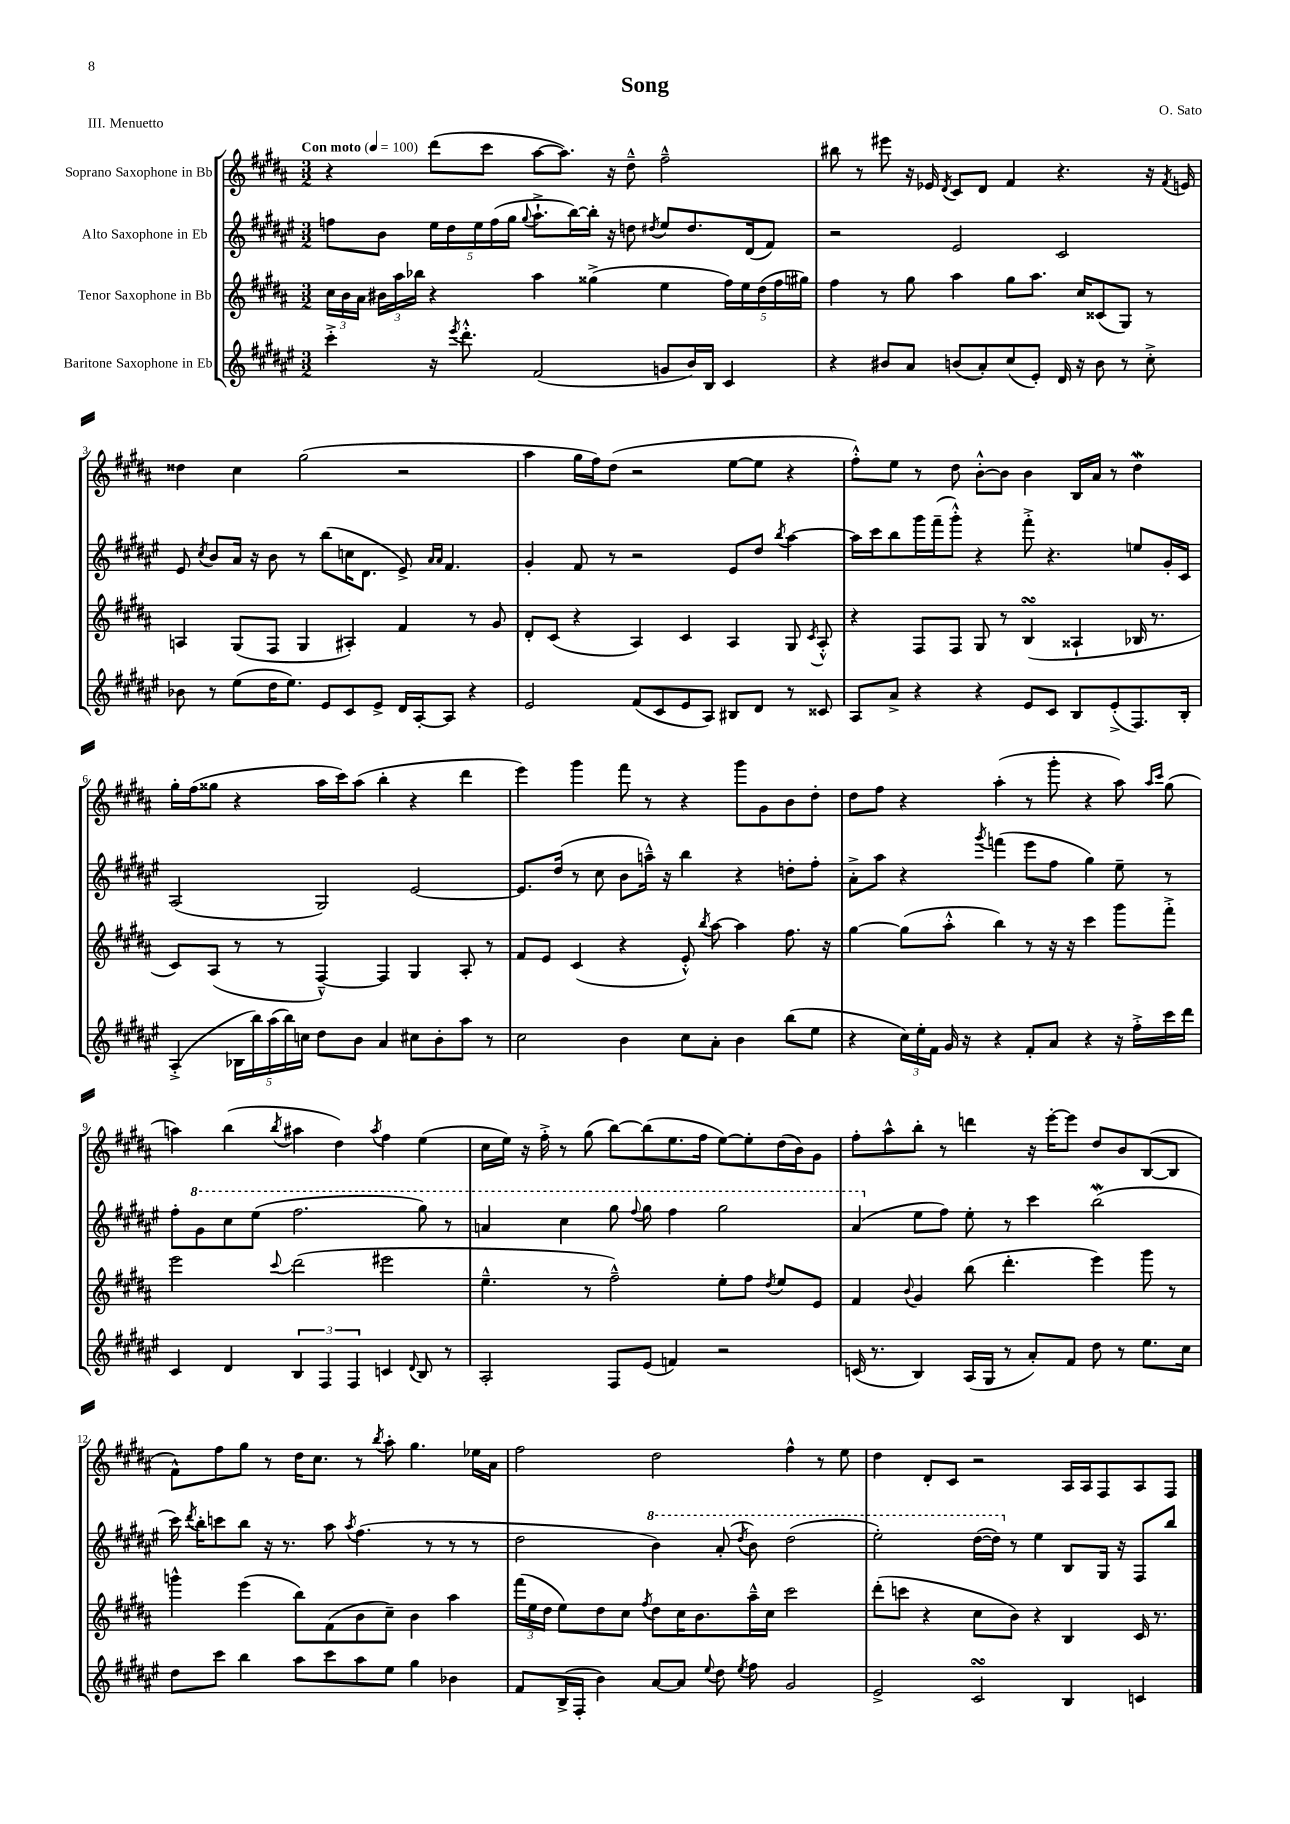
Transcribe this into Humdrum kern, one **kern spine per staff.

**kern	**kern	**kern	**kern
*staff4	*staff3	*staff2	*staff1
*clefG2	*clefG2	*clefG2	*clefG2
*k[f#c#g#d#a#e#]	*k[f#c#g#d#a#]	*k[f#c#g#d#a#e#]	*k[f#c#g#d#a#]
*M3/2	*M3/2	*M3/2	*M3/2
*MM100	*MM100	*MM100	*MM100
4ccc#'^	24cc#	8ff	4r
.	24b	.	.
.	24a#	.	.
.	24b#	8b	.
.	24aa#	.	.
.	24bb-	.	.
16r	4r	20ee#	(8ddd#
.	.	20dd#	.
8qeee#	.	.	.
8.ddd#'^^	.	.	.
.	.	20ee#	.
.	.	.	8ccc#
.	.	(20ff	.
.	.	20gg#	.
.	.	8qqgg#	.
(2f#	4aa#	8.aa#`^	[8aa#
.	.	.	8.aa#])
.	.	[16bb)	.
.	(4gg##^	16bb']	.
.	.	16r	16r
.	.	8dd	8dd#~^^
.	.	8qdd#	.
8g	4ee	8ee#	2ff#~^^
16b)	.	8.dd#	.
16B	.	.	.
4c#	20ff#)	.	.
.	20ee	.	.
.	.	(16d#	.
.	(20dd#	.	.
.	.	8f#)	.
.	20ff#	.	.
.	20gg#)	.	.
=	=	=	=
4r	4ff#	2r	8bb#
.	.	.	8r
8b#	8r	.	8eee#
8a#	8gg#	.	16r
.	.	.	16e-
.	.	.	8qd#
(8b	4aa#	2e#	8c#
8a#')	.	.	8d#
(8cc#	8gg#	.	4f#
8e#')	8.aa#	.	.
16d#	.	2c#	4.r
16r	16cc#	.	.
8b	(8c##	.	.
8r	8G#)	.	.
8cc#'^	8r	.	16r
.	.	.	8qf#
.	.	.	16e
=	=	=	=
8b-	4A	8e#	4dd##
.	.	8qcc#	.
8r	.	8b	.
(8ee#	(8G#	16a#	4cc#
.	.	16r	.
16dd#	8F#	8b	.
8.ee#)	.	.	.
.	4G#	8r	(2gg#
8e#	.	(8bb	.
8c#	4A#')	16cc	.
.	.	8.d#	.
8e#^	.	.	.
16d#	4f#	8e#^)	2r
[16A#'	.	.	.
.	.	16qqa#	.
.	.	16qqa#	.
8A#]	.	4.f#	.
4r	8r	.	.
.	8g#	.	.
=	=	=	=
2e#	8d#'	4g#'	4aa#
.	(8c#	.	.
.	4r	8f#	16gg#
.	.	.	16ff#)
.	.	8r	(8dd#
(8f#	4A#)	2r	2r
8c#	.	.	.
8e#	4c#	.	.
8A#)	.	.	.
8B#	4A#	8e#	[8ee
8d#	.	8dd#	8ee]
.	.	8qbb	.
8r	8G#	[4aa#	4r
.	8qc#	.	.
8c##	8A#'^^	.	.
=	=	=	=
8A#	4r	16aa#]	8ff#'^^)
.	.	16ccc#	.
8a#^	.	8bb	8ee
4r	8F#	16ggg#	8r
.	.	(16fff#~	.
.	8F#	8ggg#'^^)	8dd#
4r	8G#	4r	[8b'^^
.	8r	.	8b]
8e#	(4B	8fff#'^	4b
8c#	.	4.r	.
8B	4A##`	.	16B
.	.	.	16a#
(8e#'^	.	.	8r
8.F#)	16B-	8ee	4dd#
.	8.r	.	.
.	.	16g#'	.
16B'	.	16c#	.
=	=	=	=
(4A#'^	8c#)	(2A#	16gg#'
.	.	.	(16ff#
.	(8A#	.	8gg##
20B-	8r	.	4r
20bb)	.	.	.
(20aa#	.	.	.
.	8r	.	.
20bb)	.	.	.
20cc	.	.	.
8dd#	[4F#~^^)	2G#)	16aa#
.	.	.	16ccc#)
8b	.	.	(8aa#
4a#	4F#]	.	4bb'
8cc#	4G#	[2e#	4r
8b'	.	.	.
8aa#	8A#'	.	4ddd#
8r	8r	.	.
=	=	=	=
2cc#	8f#	8.e#]	4eee)
.	8e	.	.
.	.	(16dd#	.
.	(4c#	8r	4ggg#
.	.	8cc#	.
4b	4r	8b	8fff#
.	.	16aa~^^)	8r
.	.	16r	.
8cc#	8e'^^)	4bb	4r
.	8qbb	.	.
8a#'	[8aa#	.	.
4b	4aa#]	4r	8ggg#
.	.	.	8g#
(8bb	8.ff#	8dd'	8b
8ee#	.	8ff#'	8dd#'
.	16r	.	.
=	=	=	=
4r	[4gg#	8a#'^	8dd#
.	.	8aa#	8ff#
24cc#)	(8gg#]	4r	4r
24ee#'	.	.	.
24f#	.	.	.
16g#	8aa#'^^	.	.
16r	.	.	.
.	.	8qggg#	.
4r	4bb)	(4fff	(4aa#'
8f#'	8r	8eee#	8r
8a#	16r	8ff#	8ggg#'
.	16r	.	.
4r	4ccc#	4gg#)	4r
16r	8ggg#	8ee#~	8aa#)
16ff#'^	.	.	.
.	.	.	16qqaa#
.	.	.	16qqccc#
16ccc#	8fff#'^	8r	(8gg#
16ddd#	.	.	.
=	=	=	=
4c#	2eee	8ff#'	4aa)
.	.	8gg#	.
4d#	.	8ccc#	(4bb
.	.	(8eee#	.
.	8qqccc#	.	8qbb
6B	(2ddd#	2.fff#	4aa#
6F#	.	.	.
.	.	.	4dd#)
6F#	.	.	.
.	.	.	8qaa#
4c	2eee#	.	4ff#
8qqd#	.	.	.
8B	.	8ggg#)	(4ee
8r	.	8r	.
=	=	=	=
2A#'	4.ee~^^	4aa	16cc#
.	.	.	16ee)
.	.	.	16r
.	.	.	16ff#'^
.	.	4ccc#	8r
.	8r	.	(8gg#
8F#	2ff#~^^)	8ggg#	[8bb)
.	.	8qqfff#	.
(8e#	.	8ggg#	(8bb]
4f)	.	4fff#	8.ee
.	.	.	16ff#
2r	8ee'	2ggg#	[8ee)
.	8ff#	.	8ee']
.	8qdd#	.	.
.	8ee	.	(16dd#
.	.	.	16b)
.	8e	.	8g#
=	=	=	=
(16c	4f#	(4aa#	8ff#'
8.r	.	.	.
.	.	.	8aa#^^
.	8qqb	.	.
4B)	4g#	8ee#	8bb'
.	.	8ff#)	8r
(16A#	(8bb	8ee#'	4ddd
16G#	.	.	.
8r	4.ddd#'	8r	.
8a#')	.	4ccc#	16r
.	.	.	[16eee'
8f#	.	.	8eee]
8dd#	4eee)	(2bb	8dd#
8r	.	.	8b
8.ee#	8ggg#	.	([8B
.	8r	.	8B]
16cc#	.	.	.
=	=	=	=
8dd#	4ggg^^	16ccc#)	8f#^^)
.	.	8qddd#	.
.	.	16bb'	.
8ccc#	.	8ccc	8ff#
4bb	(4eee	8bb	8gg#
.	.	16r	8r
.	.	8.r	.
8aa#	8bb)	.	16dd#
.	.	.	8.cc#
8ccc#	(8f#	8aa#	.
.	.	8qaa#	.
8aa#	8b	(4.ff#	8r
.	.	.	8qbb
8ee#	8cc#~)	.	8aa#'
4gg#	4b	.	4.gg#
.	.	8r	.
4b-	4aa#	8r	.
.	.	8r	16ee-
.	.	.	16a#
=	=	=	=
8f#	(24fff#	2dd#	2ff#
.	24ee	.	.
.	24dd#	.	.
(16B^	8ee)	.	.
16F#'	.	.	.
4b)	8dd#	.	.
.	8cc#	.	.
.	8qff#	.	.
[8a#	8dd#	4bb)	2dd#
8a#]	16cc#	.	.
.	8.b	.	.
8qqee#	.	.	.
8dd#	.	(8aa#'	.
8qee#	.	8qddd#	.
8ff#	16aa#~^^	8bb)	.
.	16cc#	.	.
2g#	2ccc#	(2ddd#	4ff#^^
.	.	.	8r
.	.	.	8ee
=	=	=	=
2e#^	(8ddd#'	2eee#')	4dd#
.	8ccc	.	.
.	4r	.	8d#'
.	.	.	8c#
2c#	8cc#	([16ddd#	2r
.	.	16ddd#])	.
.	8b)	8r	.
.	4r	4ee#	.
4B	4B	8B	16A#
.	.	.	16A#
.	.	16G#	8F#
.	.	16r	.
4c	16c#	8F#	8A#
.	8.r	.	.
.	.	8bb	8F#
==	==	==	==
*-	*-	*-	*-
